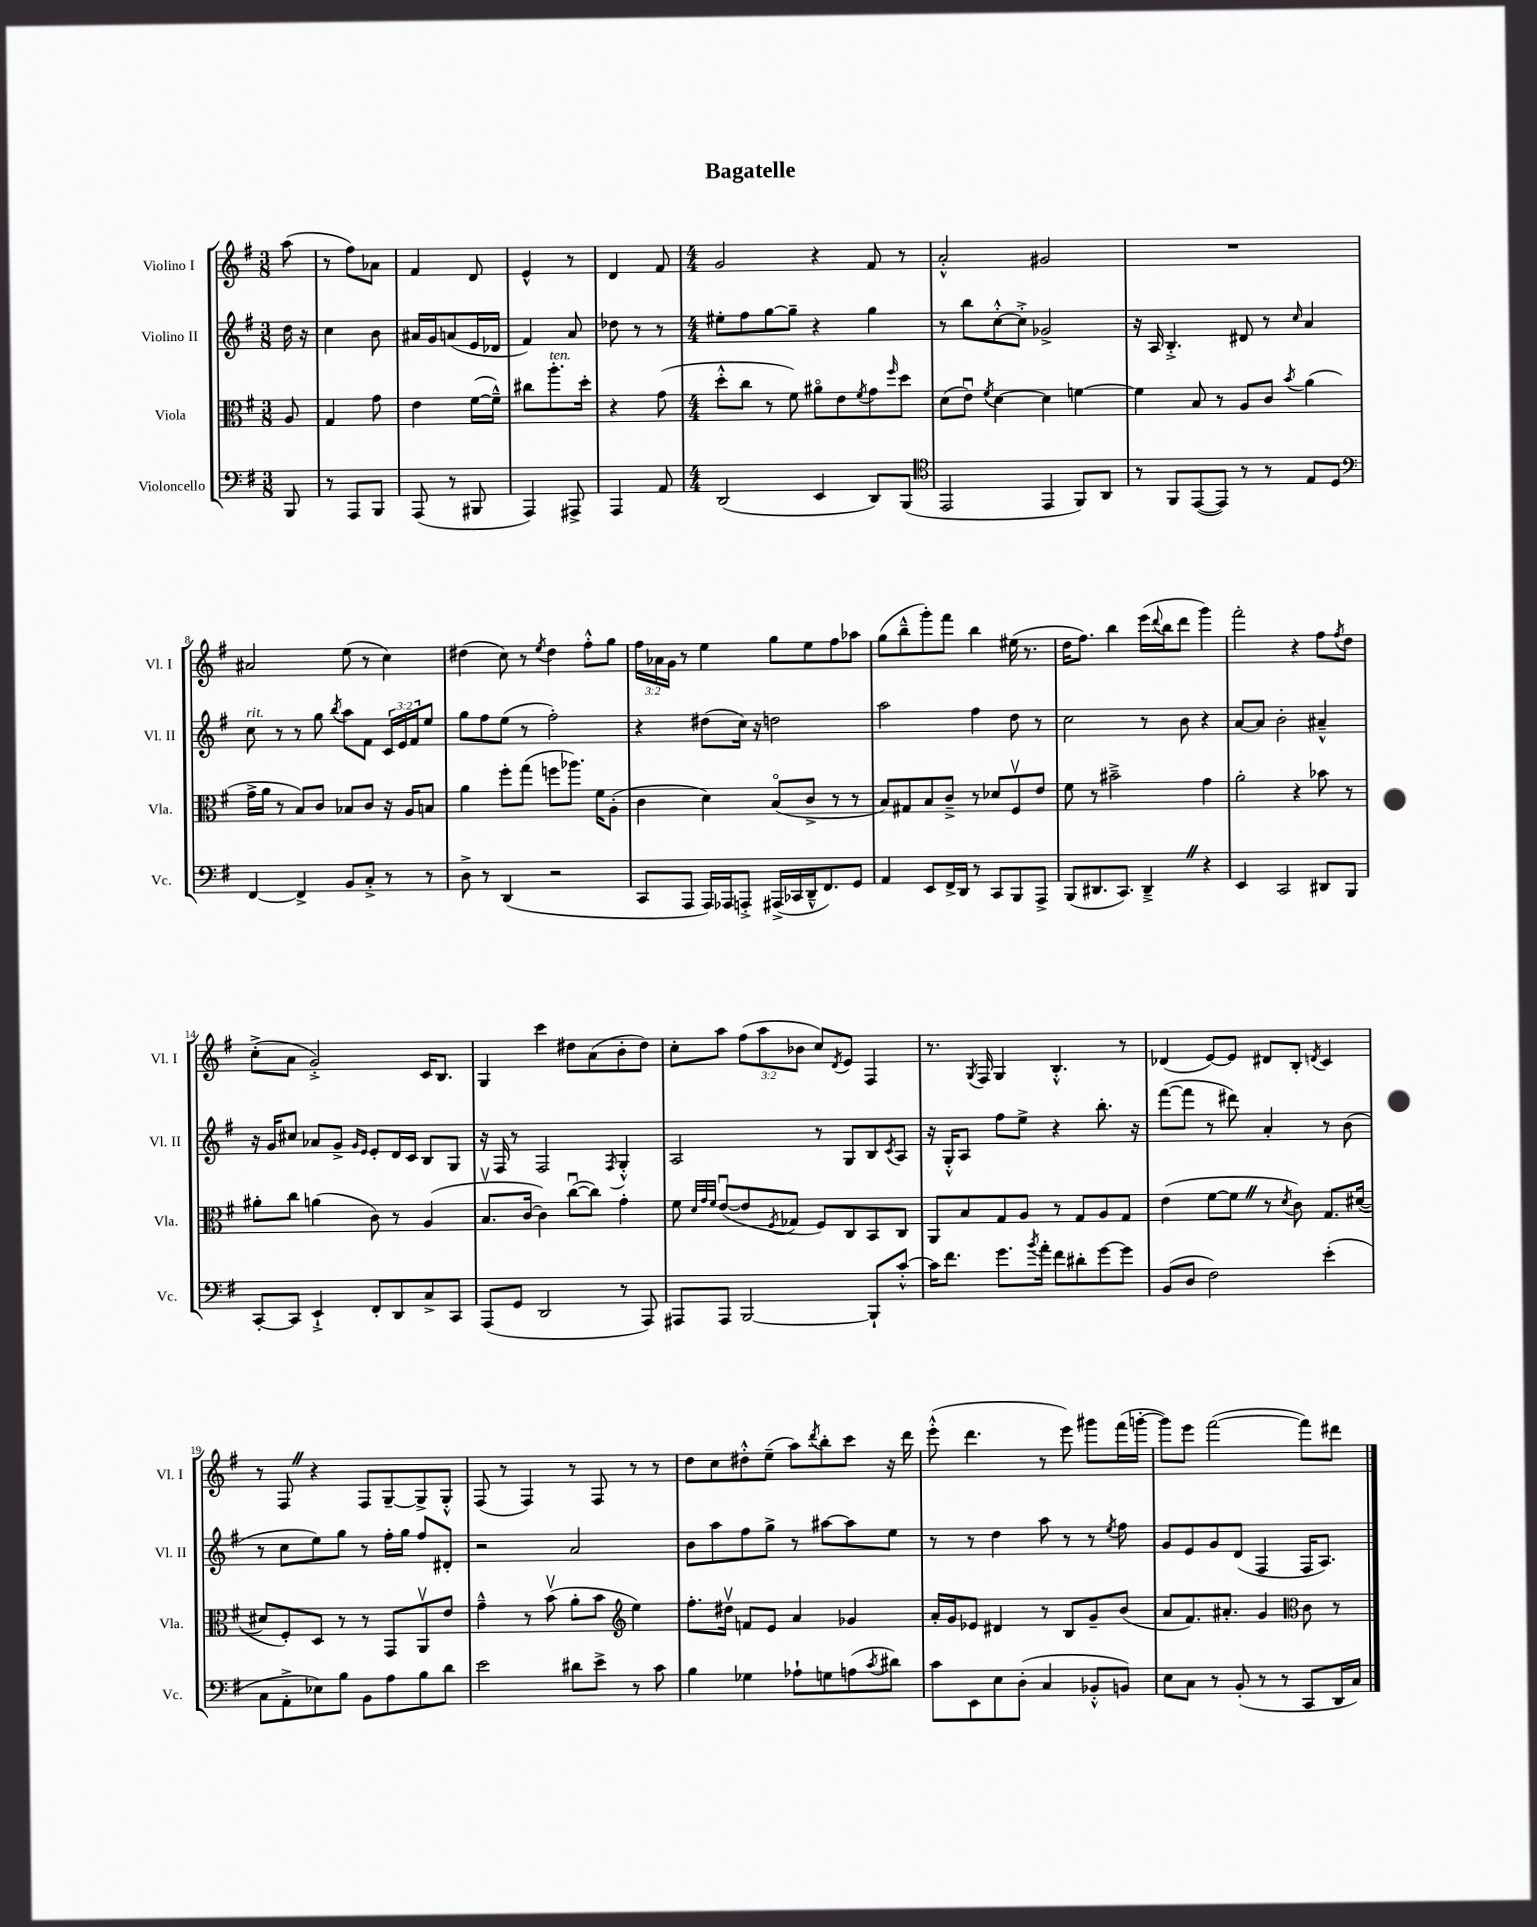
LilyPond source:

\header { title = "Bagatelle" }
<<
\new StaffGroup <<
\new Staff = "s0" \with { instrumentName = "Violino I" shortInstrumentName = "Vl. I" } {
    \clef treble \key g \major \numericTimeSignature \time 3/8 \override Staff.TupletNumber.text = #tuplet-number::calc-fraction-text \partial 8
    a''8( |
    r8 fis''8) aes'8 |
    fis'4 d'8 |
    e'4-^ r8 |
    d'4 fis'8 |
    \numericTimeSignature \time 4/4 g'2 r4 fis'8 r8 |
    a'2-.-^ gis'2 |
    R1 |
    ais'2 e''8( r8 c''4) |
    dis''4( c''8) r8 \acciaccatura { e''8 } dis''4 fis''8-.-^ g''8 |
    \tuplet 3/2 { fis''16 aes'16 g'16 } r8 e''4 g''8 e''8 fis''8 aes''8 |
    g''8( b''8---^ g'''8-.) fis'''8 b''4 eis''16( r8. |
    d''16 fis''8.) b''4 e'''16( \appoggiatura { d'''8 } b''16 d'''8 g'''4) |
    fis'''2-. r4 fis''8 \acciaccatura { fis''8 } d''8 |
    c''8-.->( a'8 g'2-.->) c'16 b8. |
    g4 c'''4 dis''8 a'8( b'8-. dis''8) |
    c''8-. a''8 \tuplet 3/2 { fis''8( a''8 bes'8 } c''8) \acciaccatura { d'8 } e'8 fis4 |
    r8. \acciaccatura { g8 } fis16 g4 b4.-.-^ r8 |
    des'4( e'8~) e'8 dis'8 b8-. \acciaccatura { d'8 } c'4 |
    r8 fis8 \once \override BreathingSign.text = \markup { \musicglyph "scripts.caesura.straight" } \breathe r4 fis8 g8~-- g8-> g8-.-^ |
    fis8( r8 fis4) r8 fis8 r8 r8 |
    d''8 c''8 dis''8-.-^ e''8--( a''8) \acciaccatura { d'''8 } b''8-. c'''8 r16 d'''16 |
    e'''8-.-^( d'''4. r8 e'''8) gis'''8 fis'''16( g'''16~-. |
    g'''8) e'''8 fis'''2~( fis'''8) dis'''8 \bar "|." |
}
\new Staff = "s1" \with { instrumentName = "Violino II" shortInstrumentName = "Vl. II" } {
    \clef treble \key g \major \numericTimeSignature \time 3/8 \override Staff.TupletNumber.text = #tuplet-number::calc-fraction-text \partial 8
    d''16 r16 |
    c''4 b'8 |
    ais'16 g'16 a'8( e'16 des'16 |
    fis'4) a'8 |
    des''8 r8 r8 |
    \numericTimeSignature \time 4/4 eis''8-. fis''8 g''8~ g''8-- r4 g''4 |
    r8 b''8 c''8~-.-^ c''8-.-> ges'2-> |
    r16 a16 b4.-.-> dis'8 r8 \grace { c''16 } a'4 |
    c''8^\markup { \italic "rit." } r8 r8 g''8 \acciaccatura { b''8 } a''8 fis'8 \tuplet 3/2 { c'16 e'16 fis'16 } e''8 |
    g''8 fis''8 e''8( r8 fis''2-.) |
    r4 dis''8( c''16) r16 d''2 |
    a''2 fis''4 d''8 r8 |
    c''2 r8 b'8 r4 |
    a'8~ a'8 b'2-. ais'4---^ |
    r16 g'16 cis''8 aes'8 g'8-> \grace { g'16 e'16 } e'8-. d'16 c'16 b8 g8 |
    r16 fis16 r8 fis2 \acciaccatura { fis8 } g4-.-^ |
    a2 r8 g8 b8 \acciaccatura { c'8 } a8 |
    r16 g16-.-^ a8 fis''8 e''8-> r4 b''8.-. r16 |
    fis'''8~( fis'''8 r8 dis'''8) a'4-. r8 b'8( |
    r8 c''8 e''8) g''8 r8 fis''16-. g''16 fis''8 dis'8-. |
    r2 a'2 |
    b'8 a''8 fis''8 g''8-> r8 ais''8~ ais''8 e''8 |
    r8 r8 d''4 a''8 r8 r8 \acciaccatura { e''8 } fis''8 |
    g'8 e'8 g'8 d'8( fis4 fis16 a8.) \bar "|." |
}
\new Staff = "s2" \with { instrumentName = "Viola" shortInstrumentName = "Vla." } {
    \clef alto \key g \major \numericTimeSignature \time 3/8 \partial 8
    a8 |
    g4 g'8 |
    e'4 fis'16~( fis'16---^) |
    cis''8 a''8.-.^\markup { \italic "ten." } d''16-. |
    r4 g'8( |
    \numericTimeSignature \time 4/4 d''8-.-^ c''8 r8 fis'8) ais'8\flageolet e'8 \acciaccatura { fis'8 } g'8 \grace { fis''16 } d''8 |
    d'8( e'8\downbow) \acciaccatura { fis'8 } d'4~ d'4 f'4~ |
    f'4 b8 r8 a8 c'8 \acciaccatura { b'8 } a'4( |
    g'16-> a'16 r8 b8) c'8 bes8 c'8 r16 a16 b8 |
    a'4 fis''8-. g''8( f''8 aes''8.) fis'16 a8-.( |
    c'4 d'4) b8\flageolet( c'8-> r8 r8 |
    b8) gis8 b8 c'8---> r8 des'8 fis8\upbow e'8 |
    fis'8 r8 bis'2---> g'4 |
    a'2-. r4 bes'8 r8 |
    ais'8-. c''8 a'4( c'8) r8 a4( |
    b8.\upbow c'16~ c'4) c''8~\downbow( c''8) g'4-. |
    fis'8 \grace { d'32 g'32 fis'32 } e'8~\downbow( e'8 \acciaccatura { fis8 } ges8 fis8) c8 b,8 c8 |
    a,8 b8 g8 a8 r8 g8 a8 g8 |
    e'4( fis'8~ fis'8 \once \override BreathingSign.text = \markup { \musicglyph "scripts.caesura.straight" } \breathe r8 \acciaccatura { d'8 } c'8) g8. dis'16~( |
    dis'8 fis8-.) d8 r8 r8 g,8 a,8\upbow e'8 |
    g'4---^ r8 b'8\upbow( a'8-. b'8 \clef treble e''4) |
    fis''8.-. dis''16\upbow f'8 e'8 a'4 ges'4 |
    a'16-. g'16 ees'8 dis'4 r8 b8 g'8-- b'8( |
    a'8 fis'8.) ais'8.-. g'4 \clef alto c'8 r8 \bar "|." |
}
\new Staff = "s3" \with { instrumentName = "Violoncello" shortInstrumentName = "Vc." } {
    \clef bass \key g \major \numericTimeSignature \time 3/8 \partial 8
    b,,8 |
    r8 a,,8 b,,8 |
    a,,8( r8 bis,,8 |
    a,,4) ais,,8-> |
    a,,4 a,8 |
    \numericTimeSignature \time 4/4 d,2( e,4 d,8) b,,8( |
    \clef tenor e,2 e,4 fis,8) a,8 |
    r8 fis,8 e,8~( e,8) r8 r8 e8 d8 |
    \clef bass fis,4~ fis,4-> b,8 c8-.-> r8 r8 |
    d8-> r8 d,4( r2 |
    c,8 a,,8 a,,16) aes,,16 a,,8-.-> ais,,16->( ces,16 d,16---^ fis,8.) g,8 |
    a,4 e,8 fis,16-> d,16 r8 c,8 b,,8 a,,8-> |
    b,,8( dis,8. c,8.) dis,4---> \once \override BreathingSign.text = \markup { \musicglyph "scripts.caesura.straight" } \breathe r4 |
    e,4 c,2 dis,8 b,,8 |
    c,8~-. c,8 e,4-!-> fis,8-. d,8 c8-> c,8 |
    a,,8( g,8 d,2 r8 a,,8) |
    ais,,8 ais,,8 b,,2~ b,,8-! c'8~-.-^ |
    c'16 fis'8. g'8. \acciaccatura { b'8 } a'16-. fis'8 dis'8-. g'8~ g'8 |
    b,8( d8 fis2) e'4-.( |
    c8 a,8-.-> ees8) b8 b,8 a8 b8 d'8 |
    e'2 dis'8 e'8-> r8 c'8 |
    b4 ges4 aes8-! g8 a8( \acciaccatura { c'8 } dis'8) |
    c'8 e,8 e8 d8-.( c4 bes,8-.-^ b,8) |
    e8 c8 r8 b,8-.( r8 r8 c,8 d,16 c16) \bar "|." |
}
>>
>>
